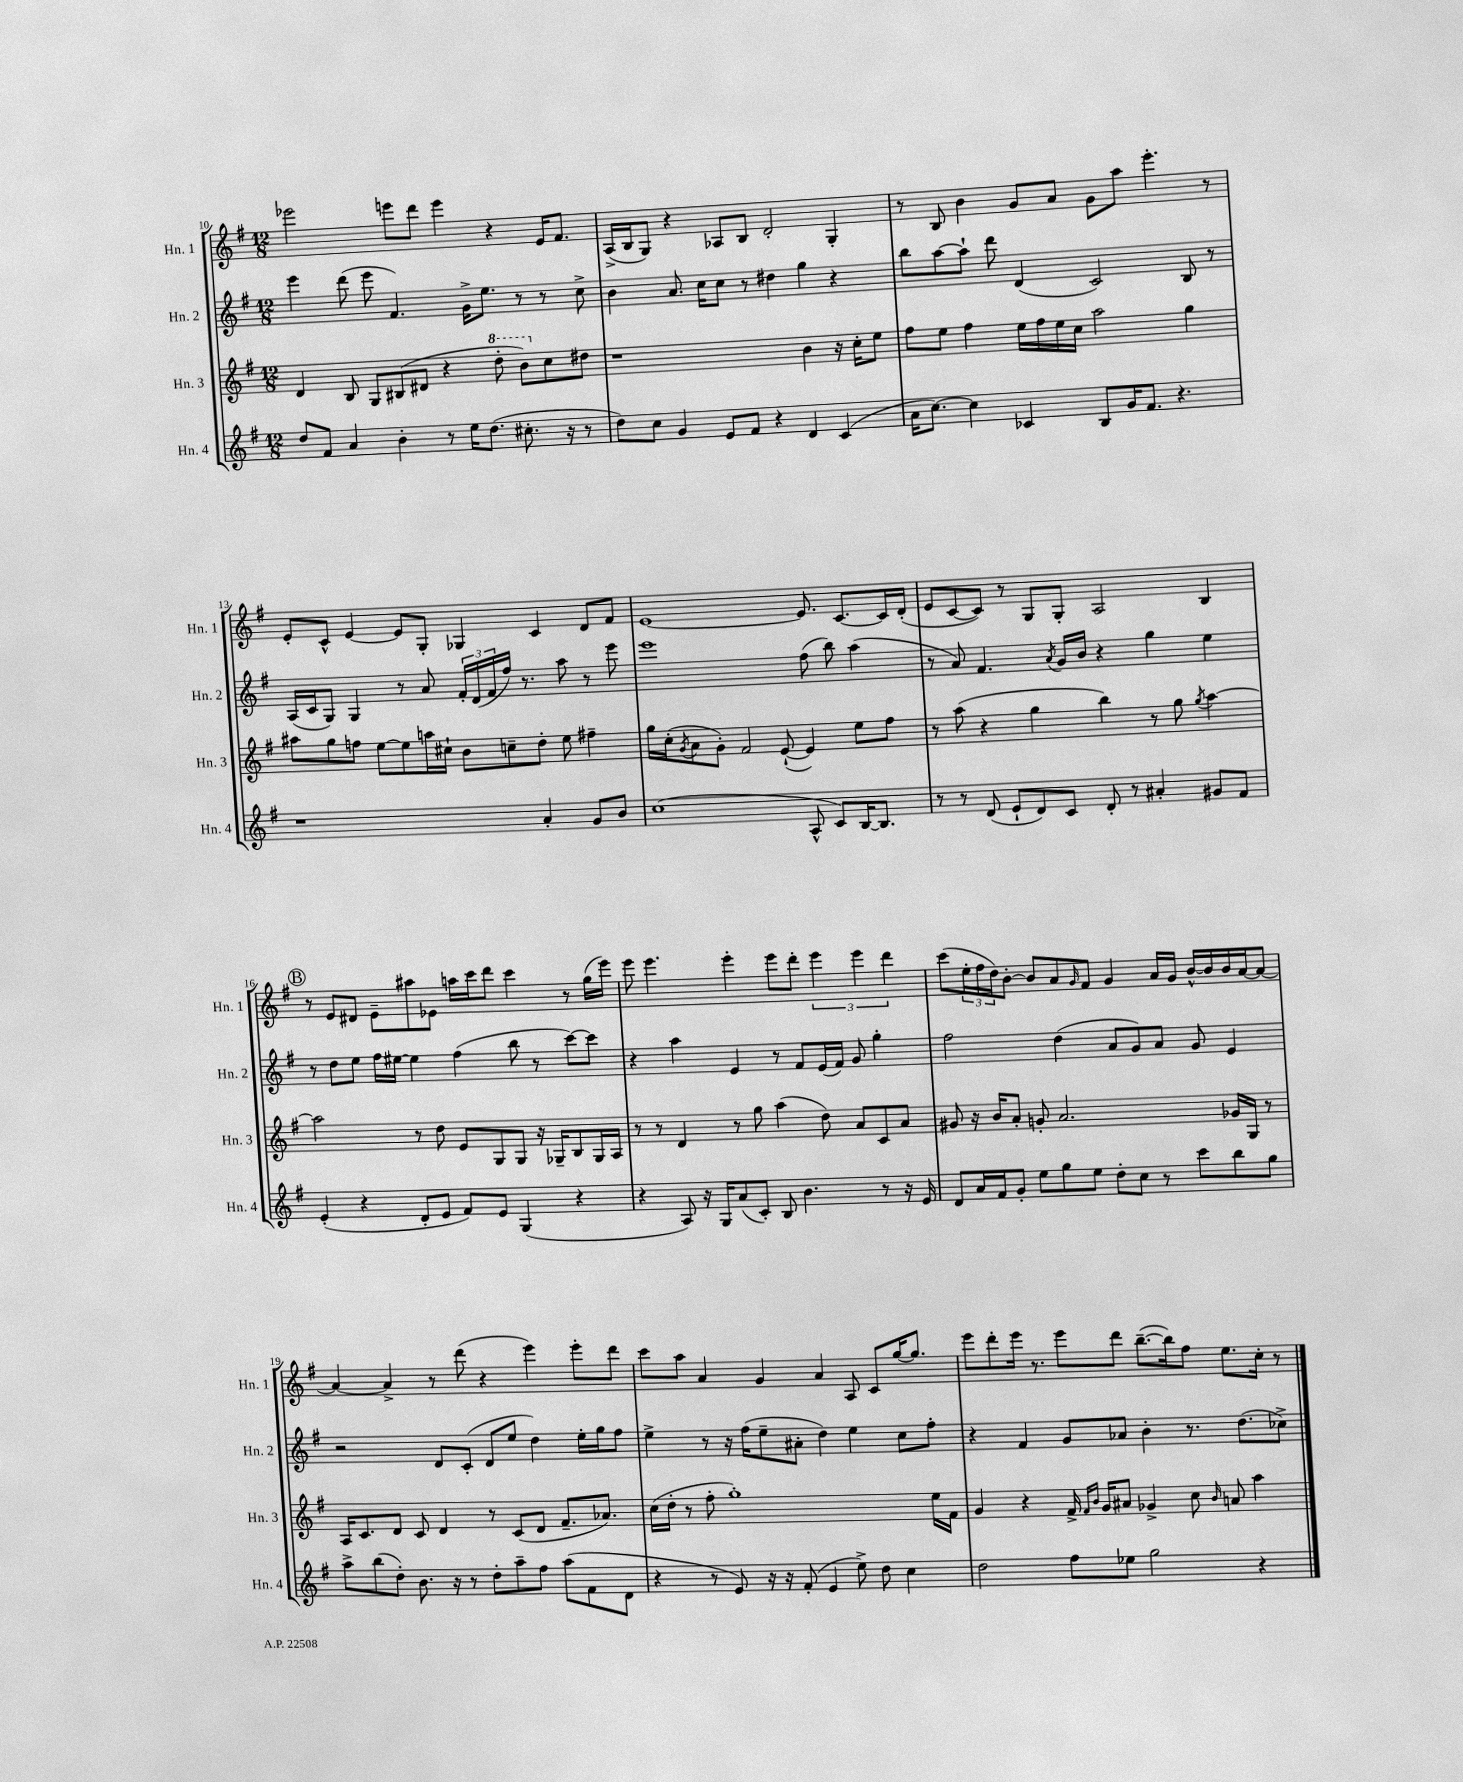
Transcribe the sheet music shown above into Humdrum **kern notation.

**kern	**kern	**kern	**kern
*part4	*part3	*part2	*part1
*staff4	*staff3	*staff2	*staff1
*I"Hn. 4	*I"Hn. 3	*I"Hn. 2	*I"Hn. 1
*I'Hn. 4	*I'Hn. 3	*I'Hn. 2	*I'Hn. 1
*clefG2	*clefG2	*clefG2	*clefG2
*k[f#]	*k[f#]	*k[f#]	*k[f#]
*M12/8	*M12/8	*M12/8	*M12/8
=10	=10	=10	=10
8dd/L	4d/	4eee\	2eee-X\
8f#/J	.	.	.
4a/	8B/	(8ddd\	.
.	8G/L	8eee\	.
4b'\	(8B#X/	4.f#/)	8eeen\L
.	8d#X/J	.	8ddd\J
8r	4r	.	4eee\
16ee\KL	.	16g^\KL	.
(8.dd\J	.	8.ee\J	.
*	*8va	*	*
.	8ddd'\	.	4r
8.cc#X'\	8bb\L)	8r	.
*	*X8va	*	*
.	8cc\	8r	16e/KL
16r	.	.	8.f#/J
8r	8dd#X\J	8cc^\	.
=11	=11	=11	=11
8dd\L)	1r	4b\	(16A^/LL
.	.	.	16B/J
8cc\J	.	.	8G/J)
4g/	.	8.a/	4r
.	.	16cc\KL	.
8e/L	.	8cc\J	8A-X/L
8f#/J	.	8r	8B/J
4r	.	4dd#X\	2d'/
4d/	4b\	4gg\	.
(4c/	16r	4r	4G'/
.	16cc'\KL	.	.
.	8ee\J	.	.
=12	=12	=12	=12
16a\KL	8ff#\L	8bb\L	8r
[8.cc\J)	.	.	.
.	8ee\J	[8aa\	8B/
4cc\]	4ff#\	8aa`\J]	4b\
.	.	8ddd\	.
4c-X/	16ee\LL	(4d/	8g/L
.	16ff#\	.	.
.	16ee\	.	8a/J
.	16cc\JJ	.	.
8B/L	2aa\	2c/)	8g\L
16g/K	.	.	8aa\J
8.f#/J	.	.	.
.	.	.	4.eee'\
4.r	.	.	.
.	4gg\	8B/	.
.	.	8r	8r
!!LO:LB:g=z
=13	=13	=13	=13
1r	8aa#X\L	(16A/LL	8e'/L
.	.	16c/J	.
.	8gg\	8G/J)	8c^^/J
.	8ffn\J	4G/	[4e/
.	[8ee\L	.	.
.	8ee\]	8r	8e/L]
.	16aan\L	8a/	8G'/J
.	16cc#X`\JJ	.	.
.	8b\L	24f#'/LL	4G-X/
.	.	(24d/	.
.	.	24f#/	.
.	8ccn~\	16ff#/JJ)	.
.	.	8.r	.
4a'/	8dd'\J	.	4c/
.	8ee\	8aa\	.
8g/L	4ff#X~\	8r	8d/L
8b/J	.	8eee\	8f#/J
=14	=14	=14	=14
(1cc	16gg\LL	1eee	[1e
.	(16cc'\J	.	.
.	8qg/	.	.
.	8a\	.	.
.	8g'\J)	.	.
.	2f#/	.	.
.	([8e`/	.	.
8A^^/	4e/])	(8ff#\	8.e/]
8c/L)	.	8bb\)	.
.	.	.	[8.c/L
[16B/K	8ee\L	(4aa\	.
8.B/J]	.	.	.
.	8ff#\J	.	16c/L]
.	.	.	(16d'/JJ
=15	=15	=15	=15
8r	8r	8r	8e/L
8r	(8aa\	8a/)	[8c/
(8d/	4r	4.f#/	8c/J])
8e`/L	.	.	8r
8d/)	4gg\	.	8G/L
.	.	8qa/	.
8c/J	.	16g/LL	8G'/J
.	.	16b/JJ	.
8d'/	4bb\)	4r	2A/
8r	.	.	.
4a#X'/	8r	4gg\	.
.	8gg\	.	.
.	8qgg/	.	.
8g#X/L	[4aa\	4ee\	4B/
8f#/J	.	.	.
!!LO:LB:g=z
!!LO:REH:place=s1:t=B
=16	=16	=16	=16
(4e'/	2aa\]	8r	8r
.	.	8dd\L	8e/L
4r	.	8ee\J	8d#X/J
.	.	16ff#\LL	8e~\L
.	.	[16ee#X\JJ	.
8d'/L	8r	4ee#\]	8aa#X\
8e/J	8dd\	.	8e-X\J
8f#/L)	8e/L	(4ff#\	16aan\LL
.	.	.	16ccc\J
8e/J	8G/	.	8ddd\J
(4G/	8G/J	8bb\	4ccc\
.	16r	8r	.
.	16G-X~/KL	.	.
4r	8B/	[8ccc\L)	8r
.	16G-/L	8ccc\J]	(16gg\LL
.	16A/JJ	.	16eee\JJ)
=17	=17	=17	=17
4r	8r	4r	8eee\
.	8r	.	4.eee\
8A/)	4d/	4aa\	.
16r	.	.	.
16G/KL	.	.	.
(8a/	8r	4e/	4eee'\
8c'/J)	8gg\	.	.
8B/	(4aa\	8r	8eee\L
4.b\	.	8f#/L	8ddd'\J
.	8dd\)	(16e/L	6eee\
.	.	16f#/JJ)	.
.	8a/L	8g/	.
.	.	.	6eee\
8r	8c/	4gg'\	.
.	.	.	6ddd\
16r	8a/J	.	.
16e/	.	.	.
=18	=18	=18	=18
8d/L	8g#X/	2ff#\	(8ccc\L
16a/L	16r	.	24ee'\L
.	.	.	24ff#\
16f#/J	16b/KL	.	.
.	.	.	24dd\J)
8g'/J	8a'/J	.	[8b'\J
8ee\L	8gn'/	.	8b/L]
8gg\	2.a/	(4dd\	8a/
.	.	.	16qqg/
8ee\J	.	.	8f#/J
8dd'\L	.	8a/L	4g/
8cc\J	.	8g/)	.
8r	.	8a/J	16a/LL
.	.	.	16g/JJ
8ccc\L	.	8g/	[16b^^/LL
.	.	.	16b/]
8bb\	16g-X/LL	4e/	16b/
.	16G/JJ	.	[16a/J
8gg\J	8r	.	8a/J_
!!LO:LB:g=z
=19	=19	=19	=19
8aa^\L	16A/KL	2r	4a/_
.	8.c/	.	.
(8bb\	.	.	.
8dd'\J)	8d/J	.	4a^/]
8.b\	8c/	.	.
.	4d/	8d/L	8r
16r	.	.	.
8r	.	(8c'/J	(8ddd\
8dd'\L	8r	8d/L	4r
8aa~\	(8c/L	8ee/J	.
8ff#\J	8d/J	4dd\)	4eee\)
(8aa\L	8.f#~/L	.	.
8f#\	.	16ee'\LL	8eee'\L
.	8.a-X/J)	16gg\J	.
8d\J	.	8ff#\J	8ddd\J
=20	=20	=20	=20
4r	(16cc\LL	4ee^\	8ccc\L
.	16dd'\JJ	.	.
.	8r	.	8aa\J
8r	8ff#'\	8r	4a/
8e/)	1gg')	16r	.
.	.	(16ff#\KL	.
16r	.	8ee~\	4g/
16r	.	.	.
(8f#'/	.	8a#X'\J	.
4e/	.	4dd\)	4a/
8ee^\)	.	4ee\	8A/
8dd\	.	.	8c/L
4cc\	.	8cc\L	[16gg/K
.	.	.	8.gg/J]
.	16ee\LL	8ff#'\J	.
.	16f#\JJ	.	.
=21	=21	=21	=21
2dd\	4g/	4r	8eee\L
.	.	.	8ddd'\
.	4r	4f#/	16eee\Jk
.	.	.	8.r
8ff#\L	16f#^/	8g/L	8eee\L
.	16qqf#/LL	.	.
.	16qqb/JJ	.	.
.	16g/KL	.	.
8ee-X\J	8a#X/J	8a-X/J	8ddd\J
2gg\	4g-X^/	4b'\	([8.bb~\L
.	.	.	16bb\k])
.	8cc\	8.r	8ff#\J
.	16qqb/	.	.
.	8an/	.	8.ee\L
.	.	(8.dd\L	.
4r	4aa\	.	.
.	.	.	16cc'\Jk
.	.	8cc-X^\J)	8r
==	==	==	==
*-	*-	*-	*-
